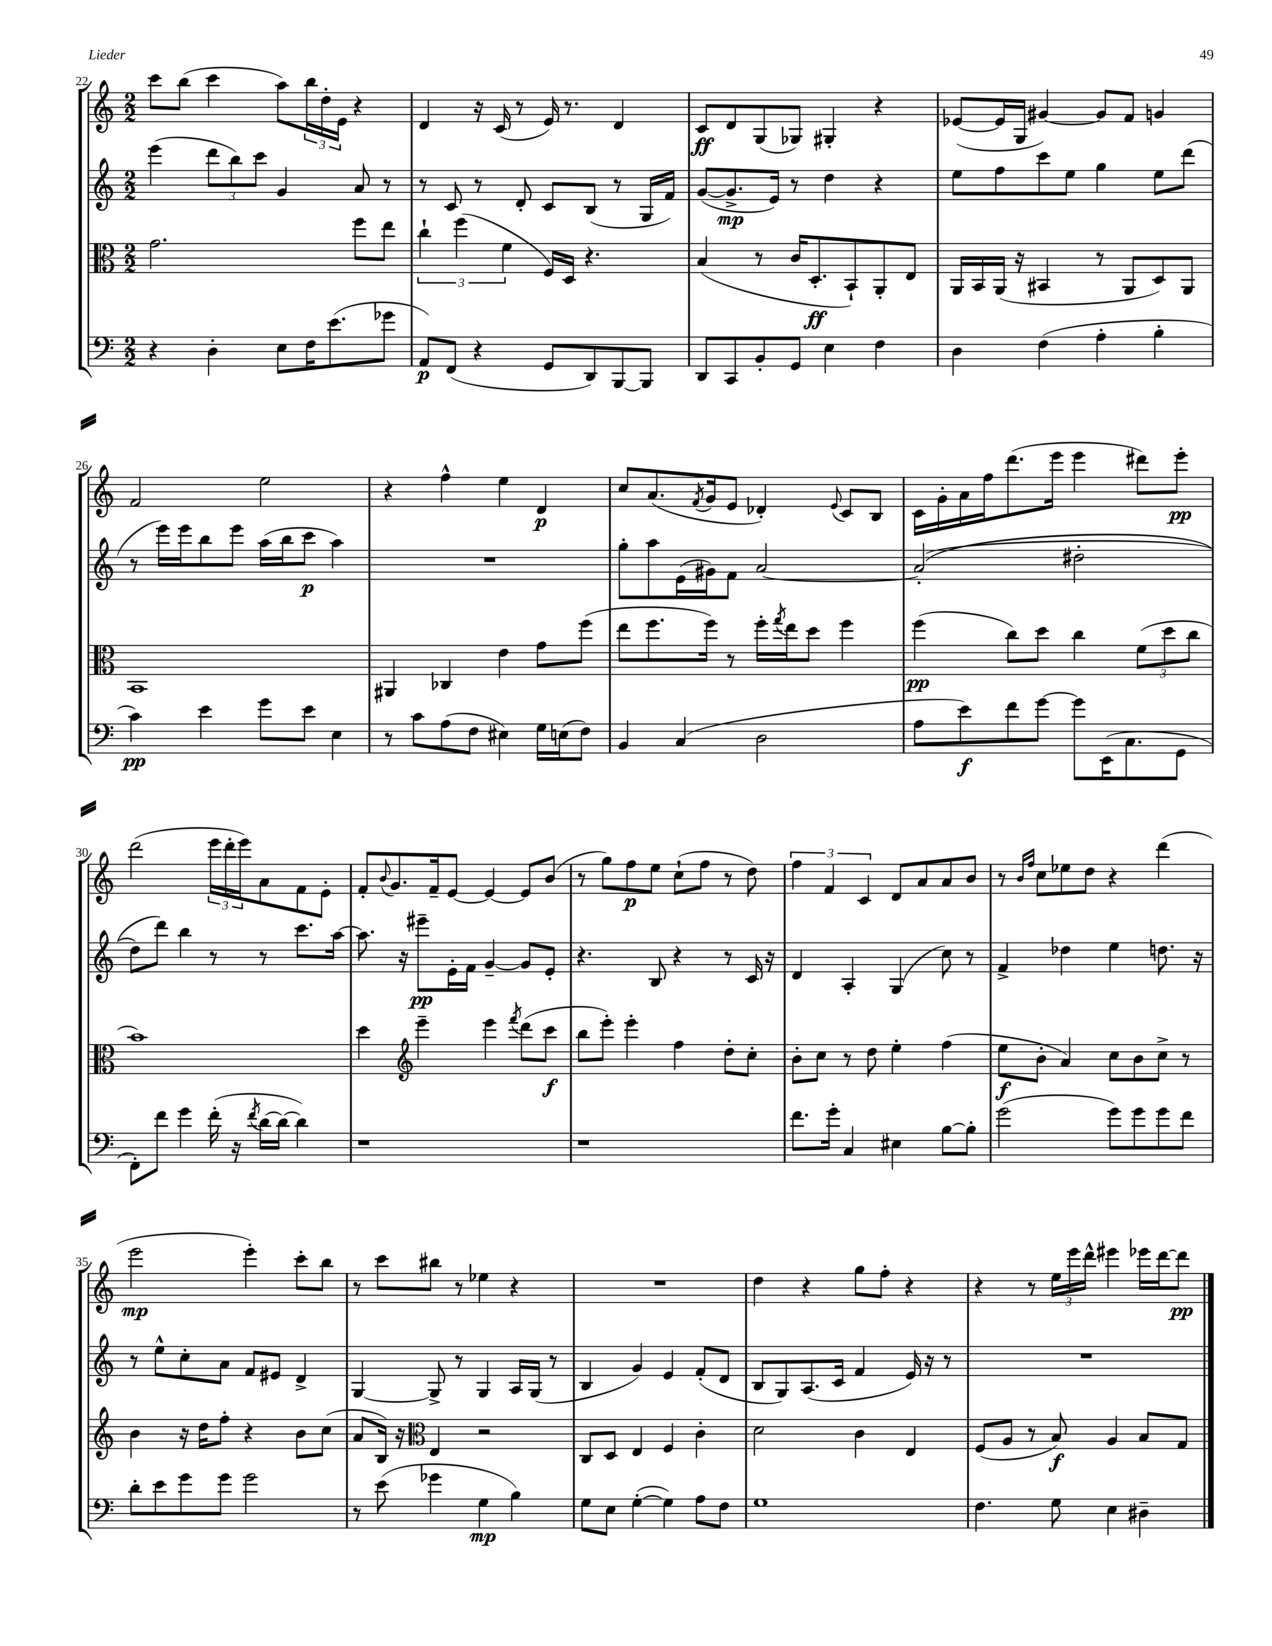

**kern	**dynam	**kern	**dynam	**kern	**dynam	**kern	**dynam
*part4	*part4	*part3	*part3	*part2	*part2	*part1	*part1
*staff4	*staff4	*staff3	*staff3	*staff2	*staff2	*staff1	*staff1
*clefF4	*	*clefC3	*	*clefG2	*	*clefG2	*
*k[]	*	*k[]	*	*k[]	*	*k[]	*
*M2/2	*	*M2/2	*	*M2/2	*	*M2/2	*
=22	=22	=22	=22	=22	=22	=22	=22
4r	.	2.g\	.	(4eee\	.	8ccc\L	.
.	.	.	.	.	.	(8bb\J	.
4D'\	.	.	.	12ddd\L	.	4ccc\	.
.	.	.	.	12bb\)	.	.	.
.	.	.	.	12ccc\J	.	.	.
8E\L	.	.	.	4g/	.	8aa\L)	.
16F\K	.	.	.	.	.	24bb\L	.
.	.	.	.	.	.	24dd'\	.
(8.e\	.	.	.	.	.	.	.
.	.	.	.	.	.	24e\JJ	.
.	.	8ff\L	.	8a/	.	4r	.
8g-X\J	.	8ee\J	.	8r	.	.	.
=23	=23	=23	=23	=23	=23	=23	=23
8AA/L)	p	6cc`\	.	8r	.	4d/	.
(8FF/J	.	.	.	8c/	.	.	.
.	.	(6ff\	.	.	.	.	.
4r	.	.	.	8r	.	16r	.
.	.	.	.	.	.	(16c/	.
.	.	6f\	.	.	.	.	.
.	.	.	.	8d'/	.	8r	.
8GG/L	.	16F/LL)	.	8c/L	.	16e/)	.
.	.	16D/JJ	.	.	.	8.r	.
8DD/)	.	4.r	.	(8B/J	.	.	.
[8BBB/	.	.	.	8r	.	4d/	.
8BBB/J]	.	.	.	16G/LL	.	.	.
.	.	.	.	16f/JJ)	.	.	.
=24	=24	=24	=24	=24	=24	=24	=24
8DD/L	.	(4B/	.	([8g/L	.	8c/L	ff
8CC/	.	.	.	8.g^/]	mp	8d/	.
8BB'/	.	8r	.	.	.	(8G/	.
.	.	.	.	16e/Jk)	.	.	.
8GG/J	.	16c/KL	.	8r	.	8G-X/J)	.
.	.	8.D'/	ff	.	.	.	.
4E\	.	.	.	4dd\	.	4G#X'/	.
.	.	8BB`/)	.	.	.	.	.
4F\	.	8AA'/	.	4r	.	4r	.
.	.	8E/J	.	.	.	.	.
=25	=25	=25	=25	=25	=25	=25	=25
4D\	.	16AA/LL	.	8ee\L	.	([8e-X/L	.
.	.	16BB/	.	.	.	.	.
.	.	(16AA/JJ	.	8ff\	.	16e-/L]	.
.	.	16r	.	.	.	16G/JJ	.
(4F\	.	4BB#X/	.	8ccc\	.	[4g#X/)	.
.	.	.	.	8ee\J	.	.	.
4A'\	.	8r	.	4gg\	.	8g#/L]	.
.	.	8AA/L	.	.	.	8f/J	.
4B'\	.	8D/)	.	8ee\L	.	4gn/	.
.	.	8AA/J	.	(8ddd\J	.	.	.
!!LO:LB:g=z
=26	=26	=26	=26	=26	=26	=26	=26
4c\)	pp	1BB	.	8r	.	2f/	.
.	.	.	.	16eee\LL)	.	.	.
.	.	.	.	16eee\J	.	.	.
4e\	.	.	.	8bb\	.	.	.
.	.	.	.	8eee\J	.	.	.
8g\L	.	.	.	(16aa\LL	.	2ee\	.
.	.	.	.	16bb\J	.	.	.
8e\J	.	.	.	8ccc\J	p	.	.
4E\	.	.	.	4aa\)	.	.	.
=27	=27	=27	=27	=27	=27	=27	=27
8r	.	4AA#X/	.	1r	.	4r	.
8c\L	.	.	.	.	.	.	.
(8A\	.	4C-X/	.	.	.	4ff^^\	.
8F\J	.	.	.	.	.	.	.
4E#X\)	.	4e\	.	.	.	4ee\	.
16G\LL	.	8g\L	.	.	.	4d/	p
(16En\J	.	.	.	.	.	.	.
8F\J)	.	(8ff\J	.	.	.	.	.
=28	=28	=28	=28	=28	=28	=28	=28
4BB/	.	8ee\L	.	8gg'\L	.	8cc/L	.
.	.	8.ff\	.	8aa\	.	(8.a/	.
(4C/	.	.	.	(16e\L	.	.	.
.	.	.	.	.	.	8qf/	.
.	.	16ff\Jk)	.	16g#X\J)	.	16g/k	.
.	.	8r	.	8f\J	.	8e/J	.
2D\	.	16ff'\LL	.	[2a/	.	4d-X'/)	.
.	.	8qgg/	.	.	.	.	.
.	.	16ee\J	.	.	.	.	.
.	.	8dd\J	.	.	.	.	.
.	.	.	.	.	.	8qqe/	.
.	.	4ff\	.	.	.	8c/L	.
.	.	.	.	.	.	8B/J	.
=29	=29	=29	=29	=29	=29	=29	=29
8A\L	.	(4ff\	pp	((2a'/]	.	16c\LL	.
.	.	.	.	.	.	16g'\	.
8e\)	f	.	.	.	.	16a\	.
.	.	.	.	.	.	16ff\J	.
8f\	.	8cc\L)	.	.	.	(8.ddd\	.
[8g\J	.	8dd\J	.	.	.	.	.
.	.	.	.	.	.	16eee\Jk	.
8g\L]	.	4cc\	.	2dd#X'\	.	4eee\	.
(16EE\K	.	.	.	.	.	.	.
8.C\	.	.	.	.	.	.	.
.	.	(12f\L	.	.	.	8ddd#X\L)	.
.	.	12dd\	.	.	.	.	.
8GG\J	.	.	.	.	.	8eee'\J	pp
.	.	12cc\J	.	.	.	.	.
!!LO:LB:g=z
=30	=30	=30	=30	=30	=30	=30	=30
8FF'\L)	.	1b)	.	8dd\L)	.	(2ddd\	.
8f\J	.	.	.	8ddd\J)	.	.	.
4g\	.	.	.	4bb\	.	.	.
(16f'\	.	.	.	8r	.	24eee\LL	.
.	.	.	.	.	.	24ddd'\	.
16r	.	.	.	.	.	.	.
.	.	.	.	.	.	24eee\J)	.
8qf/	.	.	.	.	.	.	.
[16d\LL	.	.	.	8r	.	8a\	.
16d\JJ_	.	.	.	.	.	.	.
4d\])	.	.	.	8.ccc\L	.	8f\	.
.	.	.	.	.	.	8e'\J	.
.	.	.	.	[16aa\Jk	.	.	.
=31	=31	=31	=31	=31	=31	=31	=31
1r	.	4dd\	.	8.aa\]	.	8f'/L	.
.	.	.	.	.	.	8qqb/	.
.	.	.	.	.	.	8.g/	.
.	.	.	.	16r	.	.	.
*	*	*clefG2	*	*	*	*	*
.	.	4eee~\	.	8eee#X~\L	pp	.	.
.	.	.	.	.	.	16f~/k	.
.	.	.	.	16e'\L	.	[8e/J	.
.	.	.	.	16f\JJ	.	.	.
.	.	4eee\	.	[4g~/	.	4e/_	.
.	.	8qfff/	.	.	.	.	.
.	.	(8ddd\L	.	8g/L]	.	8e/L]	.
.	.	8ccc\J	f	8e'/J	.	(8b/J	.
=32	=32	=32	=32	=32	=32	=32	=32
1r	.	8bb\L	.	4.r	.	8r	.
.	.	8eee'\J)	.	.	.	8gg\L)	.
.	.	4eee'\	.	.	.	8ff\	p
.	.	.	.	8B/	.	8ee\J	.
.	.	4ff\	.	4r	.	(8cc`\L	.
.	.	.	.	.	.	8ff\J	.
.	.	8dd'\L	.	8r	.	8r	.
.	.	8cc'\J	.	16c/	.	8dd\)	.
.	.	.	.	16r	.	.	.
=33	=33	=33	=33	=33	=33	=33	=33
8.f\L	.	8b'\L	.	4d/	.	6ff\	.
.	.	8cc\J	.	.	.	.	.
.	.	.	.	.	.	6f/	.
16g'\Jk	.	.	.	.	.	.	.
4C/	.	8r	.	4A'/	.	.	.
.	.	.	.	.	.	6c/	.
.	.	8dd\	.	.	.	.	.
4E#X\	.	4ee'\	.	(4G/	.	8d/L	.
.	.	.	.	.	.	8a/	.
[8B\L	.	(4ff\	.	8cc\)	.	8a/	.
8B'\J]	.	.	.	8r	.	8b/J	.
=34	=34	=34	=34	=34	=34	=34	=34
(2g\	.	8ee\L	f	4f^/	.	8r	.
.	.	.	.	.	.	16qqb/LL	.
.	.	.	.	.	.	16qqff/JJ	.
.	.	8b'\J	.	.	.	8cc\L	.
.	.	4a/)	.	4dd-X\	.	8ee-X\	.
.	.	.	.	.	.	8dd\J	.
8g\L)	.	8cc\L	.	4ee\	.	4r	.
8g\	.	8b\	.	.	.	.	.
8g\	.	8cc^\J	.	8.ddn\	.	(4ddd\	.
8f\J	.	8r	.	.	.	.	.
.	.	.	.	16r	.	.	.
!!LO:LB:g=z
=35	=35	=35	=35	=35	=35	=35	=35
8d'\L	.	4b\	.	8r	.	2eee\	mp
8e\	.	.	.	8ee^^\L	.	.	.
8g\	.	16r	.	8cc'\	.	.	.
.	.	16dd\KL	.	.	.	.	.
8g\J	.	8ff'\J	.	8a\J	.	.	.
2g\	.	4r	.	8f/L	.	4eee'\)	.
.	.	.	.	8e#X/J	.	.	.
.	.	8b\L	.	4d^/	.	8ccc'\L	.
.	.	(8cc\J	.	.	.	8bb\J	.
=36	=36	=36	=36	=36	=36	=36	=36
8r	.	8a/L	.	[4G/	.	8r	.
(8e\	.	16B/Jk)	.	.	.	8ccc\L	.
.	.	16r	.	.	.	.	.
*	*	*clefC3	*	*	*	*	*
4g-X\	.	4E/	.	8G^/]	.	8bb#X\J	.
.	.	.	.	8r	.	8r	.
4G\	mp	2r	.	4G/	.	4ee-X\	.
4B\)	.	.	.	16A/LL	.	4r	.
.	.	.	.	(16G/JJ	.	.	.
.	.	.	.	8r	.	.	.
=37	=37	=37	=37	=37	=37	=37	=37
8G\L	.	8C/L	.	4B/	.	1r	.
8E\J	.	8D/J	.	.	.	.	.
([4G'\	.	4E/	.	4g/)	.	.	.
4G\])	.	4F/	.	4e/	.	.	.
8A\L	.	4c'\	.	(8f'/L	.	.	.
8F\J	.	.	.	8d/J	.	.	.
=38	=38	=38	=38	=38	=38	=38	=38
1G	.	2d\	.	8B/L	.	4dd\	.
.	.	.	.	8G/)	.	.	.
.	.	.	.	(8.A/	.	4r	.
.	.	.	.	16c/Jk	.	.	.
.	.	4c\	.	4f/	.	8gg\L	.
.	.	.	.	.	.	8ff'\J	.
.	.	4E/	.	16e/)	.	4r	.
.	.	.	.	16r	.	.	.
.	.	.	.	8r	.	.	.
=39	=39	=39	=39	=39	=39	=39	=39
4.F\	.	(8F/L	.	1r	.	4r	.
.	.	8A/J	.	.	.	.	.
.	.	8r	.	.	.	8r	.
8G\	.	8B/)	f	.	.	24ee\LL	.
.	.	.	.	.	.	24eee\	.
.	.	.	.	.	.	24ddd^^\JJ	.
4E\	.	4A/	.	.	.	4eee#X\	.
4D#X~\	.	8B/L	.	.	.	16eee-X\LL	.
.	.	.	.	.	.	[16ddd\J	.
.	.	8G/J	.	.	.	8ddd\J]	pp
==	==	==	==	==	==	==	==
*-	*-	*-	*-	*-	*-	*-	*-
